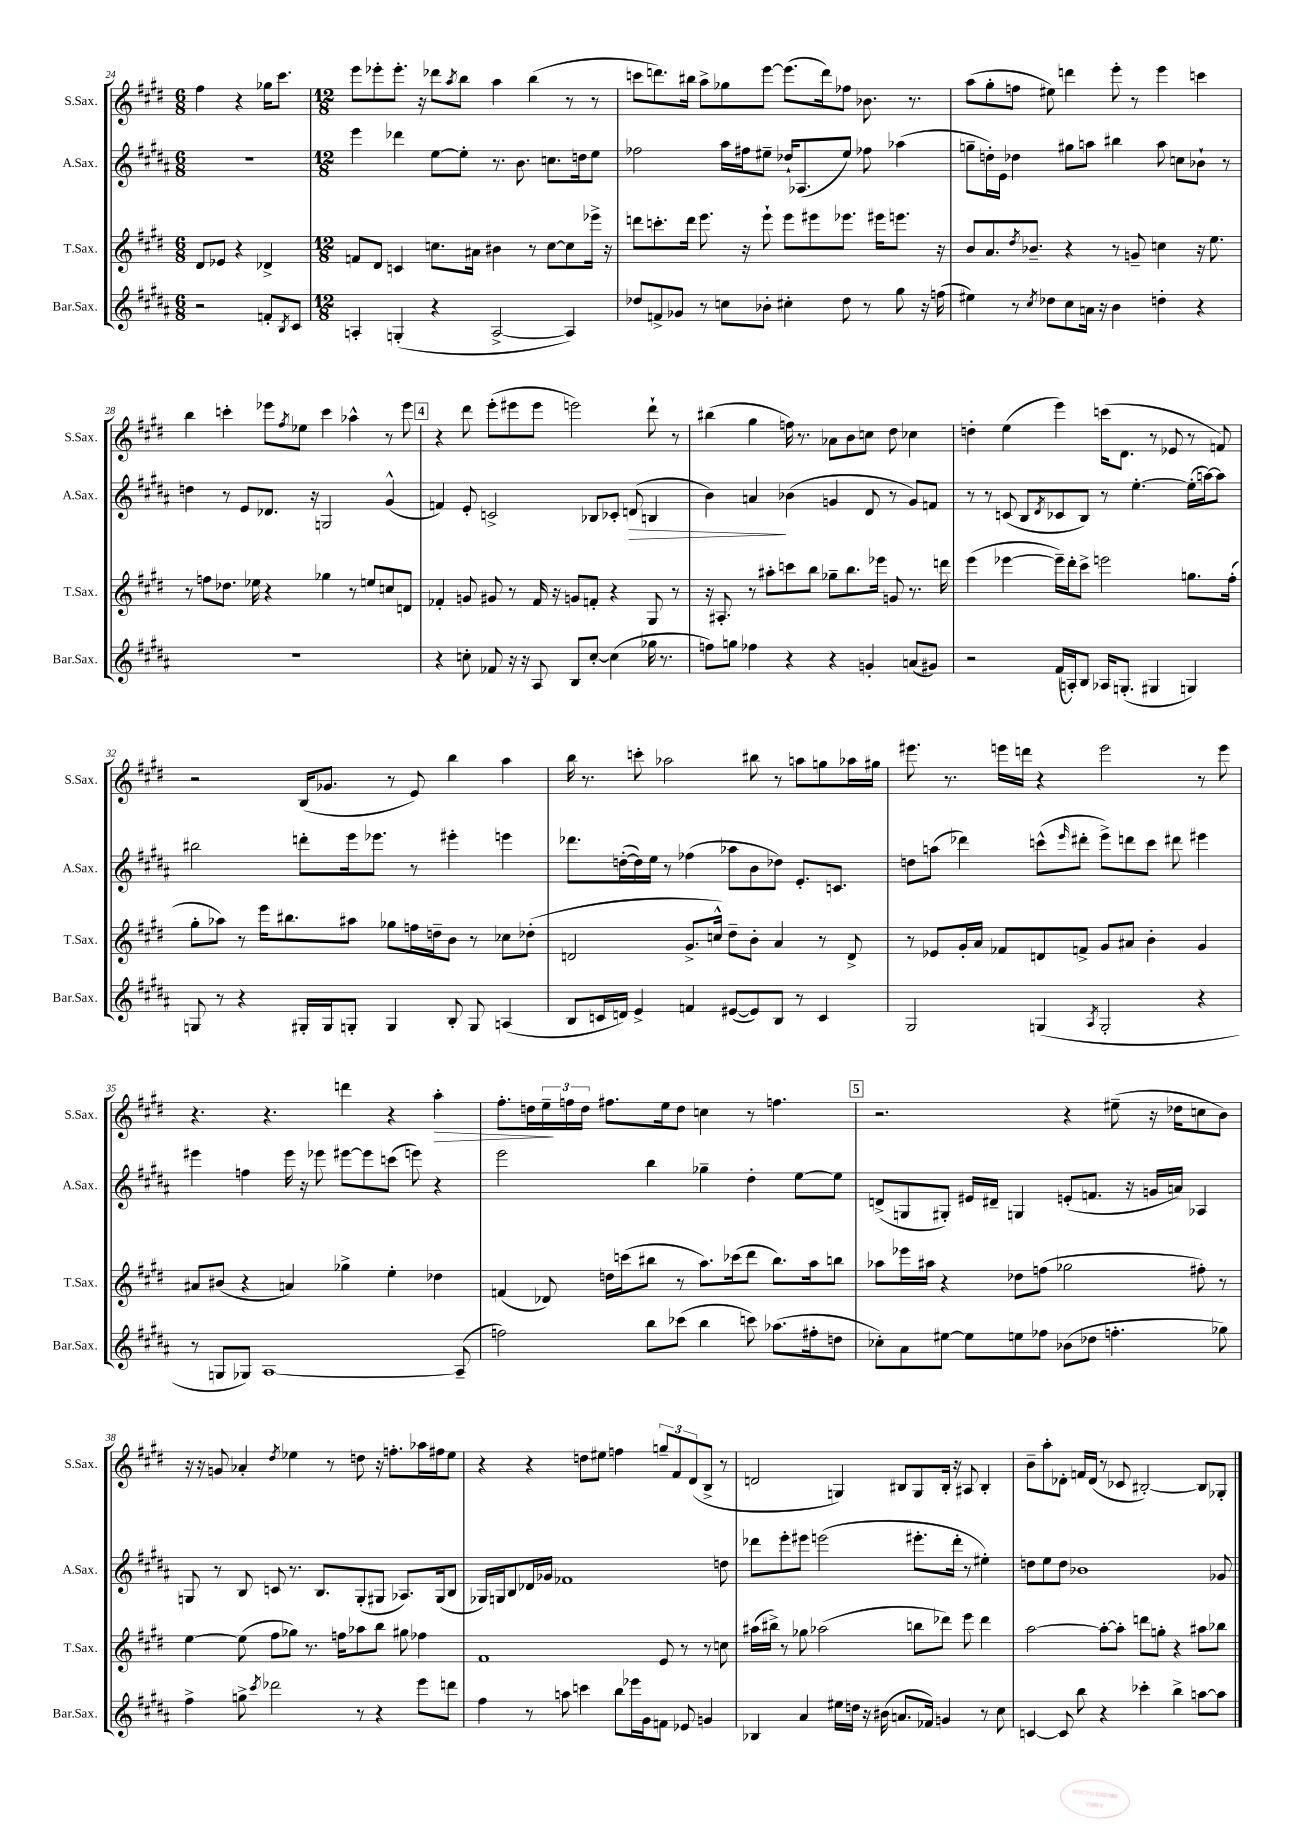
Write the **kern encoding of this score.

**kern	**kern	**kern	**kern
*staff4	*staff3	*staff2	*staff1
*clefG2	*clefG2	*clefG2	*clefG2
*k[f#c#g#d#a#]	*k[f#c#g#d#]	*k[f#c#g#d#a#]	*k[f#c#g#d#]
*M6/8	*M6/8	*M6/8	*M6/8
2r	8d#	2.r	4ff#
.	8e-	.	.
.	4r	.	4r
8f'	4d-^	.	16gg-
.	.	.	8.ccc#
8qB	.	.	.
8c#	.	.	.
=	=	=	=
*M12/8	*M12/8	*M12/8	*M12/8
4A'	8f	4eee	8eee
.	8d#	.	8eee-'
(4G'	4c	4ddd-	8.eee-'
.	.	.	16r
4r	8.cc	[8ee	8ddd-
.	.	.	8qaa
.	.	8ee']	8bb
.	16a#	.	.
[2A^	4b#	8.r	4aa
.	.	8.b	.
.	8r	.	(4bb
.	[8cc	8.cc	.
4A])	8cc]	.	8r
.	.	16dd	.
.	16eee-^	8ee	8r
.	16r	.	.
=	=	=	=
8dd-	8ddd	2ff-	8ccc
8f^	8.ccc'	.	8.ddd)
8g-	.	.	.
.	16ddd	.	16bb#
8r	8.eee	.	8aa^
8cc	.	16aa#	8gg-
.	16r	16ff#	.
8b-'	8eee`	8ee#~	[8eee
4cc#'	8eee	16dd-`	(8.eee]
.	.	(8.A-	.
.	8eee#	.	.
.	.	.	16ddd)
8dd-	8.eee-	8ee#)	8ff-
8r	.	8ff-	8.b-
.	16eee#	.	.
8gg#	8.eee	(4aa-	.
.	.	.	8.r
16r	.	.	.
(16ff	16r	.	.
=	=	=	=
4ee#)	8b	8gg~	(8aa
.	8.a	16dd')	8gg#'
.	.	16e	.
8r	.	4dd-	8ff
.	8qdd#	.	.
.	8.b-~	.	.
8qcc#	.	.	.
8dd-	.	.	8ee#)
8cc#	4r	8gg#	4ddd
16a	.	8aa	.
16r	.	.	.
4b	8r	4bb#	8eee'
.	8g~	.	8r
4dd'	4cc	8aa	4eee
.	.	8cc	.
4r	16r	8b-`	4ccc
.	8.ee	.	.
.	.	8r	.
=	=	=	=
1.r	8r	4dd	4bb
.	8ff	.	.
.	8.dd-	8r	4ccc'
.	.	8e	.
.	16ee-	.	.
.	4r	8.d-	8eee-
.	.	.	8qff#
.	.	.	8ee-
.	.	16r	.
.	4gg-	2G	4ccc
.	8r	.	4aa-^^
.	8ee	.	.
.	8cc	(4g#^^	8r
.	8d	.	8eee-
=	=	=	=
4r	4f-'	4f)	4r
8cc'	8g	8e'	8ddd#
8f-	8g#	2c^	(8eee'
16r	8r	.	8eee#
16r	.	.	.
8A#	16f-	.	8eee#
.	16r	.	.
8B	8g	.	2eee)
[8cc'	8f'	8B-	.
(4cc]	4r	8c-'	.
.	.	(8d	.
16gg-	8G#	4B	8ddd#`
8.r	.	.	.
.	8r	.	8r
=	=	=	=
8ff)	16r	4b)	(4bb#
.	8.A#'	.	.
8gg	.	.	.
4ff-	8r	4a	4gg#
.	8aa#'	.	.
4r	8ccc	(4b-	16ff)
.	.	.	8.r
.	8bb	.	.
4r	8gg-~	4g	8a-
.	8.bb	.	8b
4g'	.	8d#	8cc
.	16eee-	.	.
.	8g	8r	8dd#
(8a	8.r	8g)	4cc-
8g#)	.	8f	.
.	16ddd	.	.
=	=	=	=
2r	(4eee	8r	4dd'
.	.	8r	.
.	[4eee-	(8c	(4ee
.	.	8B	.
.	.	8qd#	.
(16f#	16eee-~])	8c-	4eee)
16A')	16ddd#'	.	.
8B	8ccc#^	8B)	.
16A-	2eee	8r	(16ccc
(8.G'	.	.	8.d#
.	.	[4.ee'	.
4G#	.	.	8r
.	.	.	8e-
4G)	8.gg	(16ee']	8r
.	.	[16aa)	.
.	.	8aa]	8f)
.	(16ff#'	.	.
=	=	=	=
8G	8gg#'	2bb#	2r
8r	8aa-)	.	.
4r	8r	.	.
.	16eee	.	.
.	8.bb#	.	.
16G#'	.	8ddd'	(16B
16G#	.	.	8.g-
8G'	8aa#	16eee	.
.	.	8.eee-	.
4G	8gg-	.	8r
.	16ff	8r	8e)
.	16dd~	.	.
8B'	8b	4eee#'	4bb
8G	8r	.	.
(4A	8cc-	4eee	4aa
.	(8dd-'	.	.
=	=	=	=
8B	2d	8.ddd-	16bb
.	.	.	8.r
16c	.	.	.
16d)	.	([16dd'	.
4e^	.	16dd])	8ccc'
.	.	16ee	.
.	.	8r	2aa-
4f	8.g#^	(4ff-	.
.	16cc^^)	.	.
([8e#	8dd#~	8aa-	.
8e#])	8b'	8b	8bb#
8B	4a	8dd-)	8r
8r	.	8.e'	8aa
4c	8r	.	8gg
.	.	8.c	.
.	8d^	.	16aa-
.	.	.	16gg#
=	=	=	=
2G#	8r	8dd	8.eee#
.	8e-	(8aa	.
.	.	.	8.r
.	16g#'	4ddd-)	.
.	16a	.	.
.	8f-	.	16eee
.	.	.	16ddd
(4G	8d	(8ccc^^	4r
.	.	16qqeee	.
.	8f^	8ddd#'	.
8qA#	.	.	.
2G'	8g#	8eee^)	2eee
.	8a#	8ddd	.
.	4b'	8ccc	.
.	.	8ddd#	.
4r	4g#	4eee#	8r
.	.	.	8eee
=	=	=	=
8r	8a#	4eee#	4.r
8G	(8b#	.	.
8G-)	4r	4ff	.
[1A#	.	.	4.r
.	4a)	16eee#	.
.	.	16r	.
.	.	8eee-	.
.	4gg-^	[8eee#	4ddd
.	.	8eee#]	.
.	4ee'	(8ccc	4r
.	.	8eee)	.
.	4dd-	4r	4aa'
(8A#~]	.	.	.
=	=	=	=
2ff)	(4f	2eee	8.ff#'
.	.	.	16dd
.	8d-)	.	24ee~
.	.	.	24ff
.	.	.	24dd
.	16dd	.	8.ff#
.	(16ccc	.	.
8bb	8bb#	4bb	.
.	.	.	16ee
(8ccc-	8r	.	8dd
4bb	8.aa)	4gg-~	4cc
.	(16ccc-	.	.
8ccc)	8ddd#	4dd#'	8r
(8.aa-	8.bb#)	.	4.ff
.	.	[8ee	.
16ff#'	16aa	.	.
8dd	8bb	8ee]	.
=	=	=	=
8cc-')	8aa-	(8d^	2.r
8a#	16eee-	8G	.
.	16aa#	.	.
[8ee#	4r	8G#')	.
8ee#]	.	16e#	.
.	.	16d#~	.
8ee	8dd-	4G	.
8ff-	(8ff	.	.
(8b-	2gg-	(8e'	4r
8dd-	.	8.f	.
4.ff'	.	.	(8ee#~
.	.	16r	.
.	.	16g	16r
.	.	16a)	16dd-
.	8ff#')	4A-	8cc
8gg-)	8r	.	8b)
=	=	=	=
4ff#^	[4ee	8G	16r
.	.	.	16r
.	.	8r	8g
8gg^	(8ee]	8B	4a-'
8qccc#	.	.	.
2ddd-	8ff#	8c	.
.	.	.	8qdd#
.	8gg-)	8.r	4ee-
.	8.r	.	.
.	.	8.B	.
.	.	.	8r
.	16ff	.	.
8r	8aa-	(8G'	8dd
4r	8bb	8G#	16r
.	.	.	8.ff'
.	8gg#	8.A-)	.
8eee	4ff-	.	16aa-
.	.	(16G#	16ff#
8ddd	.	8B	8ee-
=	=	=	=
4ff#	1f#	16G-)	4r
.	.	16G	.
.	.	8B	.
8r	.	16d-	4r
.	.	16g-	.
8aa	.	1f-	.
4ccc	.	.	8dd
.	.	.	8ee#
8bb	.	.	4ff
16eee-	.	.	.
16g#	.	.	.
8f	8e	.	12gg~
.	.	.	12f#
8e-	8r	.	.
.	.	.	(12d#
4g	8r	.	8B^
.	8cc	8dd	8r
=	=	=	=
4B-	(16aa#	8ddd-	2d
.	16bb#^)	.	.
.	8r	8eee'	.
4a#	8gg-	8eee#	.
.	(2aa-	(2eee	.
16ee#	.	.	4G)
16dd	.	.	.
16r	.	.	.
(16b#	.	.	.
8.a	.	.	8B#
.	8bb	8.eee#'	8G
16f-)	.	.	.
4g	8ddd-)	.	16B#'
.	.	16ddd-'	16r
.	8eee	8r	8A#
8r	4ddd-	4ee#')	4B#'
8cc#	.	.	.
=	=	=	=
[4c	[2aa	8dd	8b~
.	.	8ee	8aa'
8c]	.	8dd	8d-'
8bb	.	1b-	16f
.	.	.	(16d-
4r	8aa'_	.	8r
.	8aa']	.	8c-
4ccc-'	8ddd	.	[2B#')
.	8gg'	.	.
4bb^	4r	.	.
[8aa	8aa#	.	8B#]
8aa]	8bb-	8g-	8G-'
==	==	==	==
*-	*-	*-	*-
